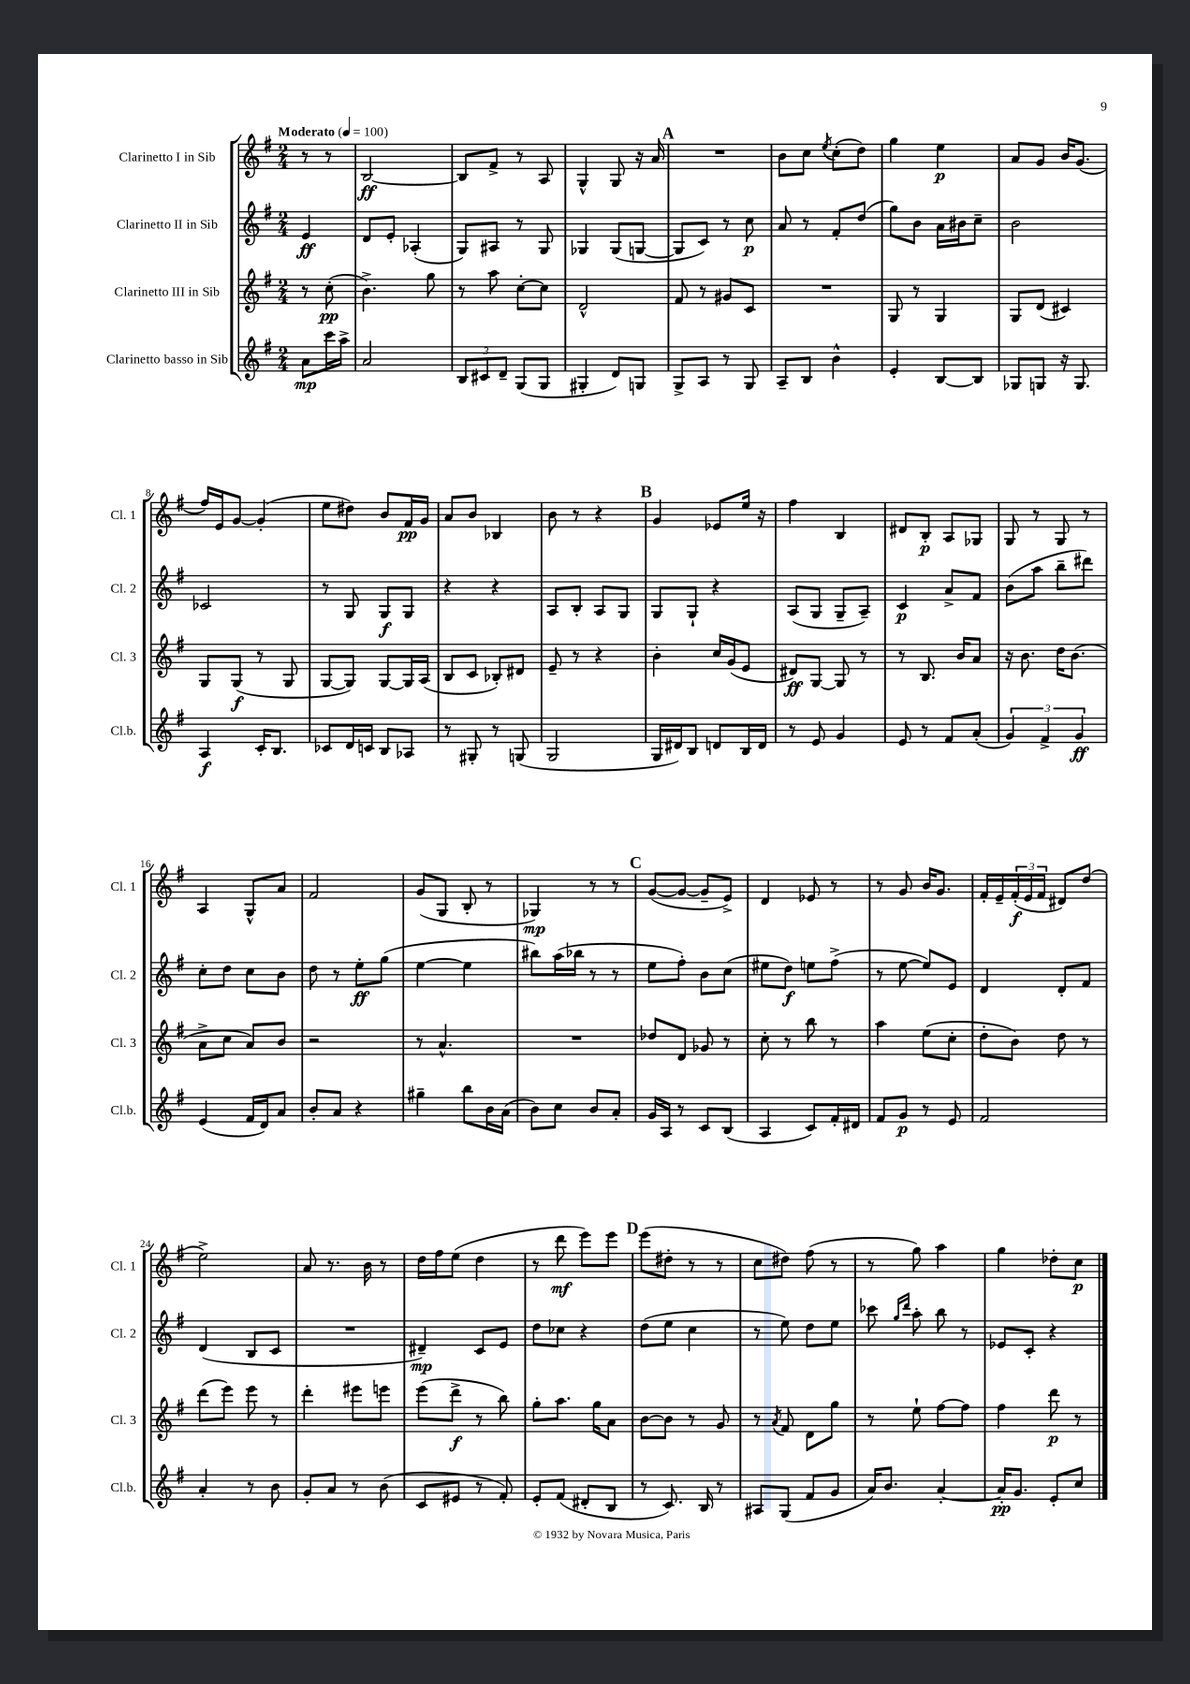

**kern	**kern	**kern	**kern
*staff4	*staff3	*staff2	*staff1
*clefG2	*clefG2	*clefG2	*clefG2
*k[f#]	*k[f#]	*k[f#]	*k[f#]
*M2/4	*M2/4	*M2/4	*M2/4
*MM100	*MM100	*MM100	*MM100
8a	8r	4e	8r
16ccc	(8cc'	.	8r
16aa^	.	.	.
=	=	=	=
2a	4.b^)	8d	[2B
.	.	8e'	.
.	.	(4A-'	.
.	8gg	.	.
=	=	=	=
12B	8r	8G)	8B]
12c#	.	.	.
.	8aa	8A#	8f#^
12d~	.	.	.
(8G	[8cc'	8r	8r
8G	8cc]	8G	8A
=	=	=	=
4G#'	2d^^	4G-	4G^^
8d)	.	(8G-	8G
8G	.	[8G	16r
.	.	.	16a
=	=	=	=
8G^	8f#	8G]	2r
8A	8r	8c)	.
8r	8g#	8r	.
8G	8c	8cc	.
=	=	=	=
8A~	2r	8a	8b
8B	.	8r	8cc
.	.	.	8qee
4b^^	.	8f#'	(8cc'
.	.	(8dd	8dd)
=	=	=	=
4e'	8G	8gg)	4gg
.	8r	8b	.
[8B	4G	16a	4ee
.	.	16b#	.
8B]	.	8cc~	.
=	=	=	=
8G-	8G	2b	8a
8G	(8d	.	8g
16r	4c#)	.	16b
8.G	.	.	(8.g
=	=	=	=
4A	8G	2c-	16ff#)
.	.	.	16e
.	(8G	.	[8g
16c'	8r	.	(4g']
8.B	.	.	.
.	8G	.	.
=	=	=	=
8c-	[8G	8r	8ee
16d	8G])	8G	8dd#)
16c	.	.	.
8B	[8G	8G	8b
8A-	16G]	8G	16f#
.	(16A	.	16g
=	=	=	=
8r	8B	4r	8a
8G#'	8c	.	8b
8r	8B-')	4r	4B-
(8G	8d#	.	.
=	=	=	=
2G	8e~	8A	8b
.	8r	8B'	8r
.	4r	8A	4r
.	.	8G	.
=	=	=	=
16G	4b'	8G	4g
16d#)	.	.	.
8B	.	8G`	.
8d	16cc	4r	8e-
.	(16g	.	.
16B	8e	.	16ee
16d	.	.	16r
=	=	=	=
8r	8d#)	(8A	4ff#
8e	[8G	8G	.
4g	8G]	8G~	4B
.	8r	8A~)	.
=	=	=	=
8e	8r	4c	8d#
8r	8.B	.	8B'
8f#	.	8a^	8A
.	16b	.	.
(8a'	8a	8f#	8G-
=	=	=	=
6g)	16r	(8b	8G
.	8.b	.	.
.	.	8aa	8r
6f#^	.	.	.
.	16dd	8bb~	8G
.	(8.b	.	.
6g	.	.	.
.	.	8ddd#)	8r
=	=	=	=
(4e	8a^	8cc'	4A
.	8cc	8dd	.
16f#	8a)	8cc	8G^^
16d)	.	.	.
8a	8b	8b	8a
=	=	=	=
8b'	2r	8dd	2f#
8a	.	8r	.
4r	.	8ee'	.
.	.	(8gg	.
=	=	=	=
4gg#~	8r	[4ee	(8g
.	4.a^^	.	8G
8bb	.	4ee]	8B'
16b	.	.	8r
(16a	.	.	.
=	=	=	=
8b)	2r	8bb#)	4G-)
8cc	.	(16aa	.
.	.	16bb-	.
8b	.	8r	8r
8a'	.	8r	8r
=	=	=	=
16g	8dd-	8ee	([8g
16A	.	.	.
8r	8d	8ff#')	8g_
8c	8g-	8b	8g~]
(8B	8r	(8cc	8e^)
=	=	=	=
4A	8cc'	8ee#	4d
.	8r	8dd)	.
8c)	8bb	8ee	8e-
16f#'	8r	(8ff#^	8r
16d#	.	.	.
=	=	=	=
8f#	4aa	8r	8r
8g	.	[8ee	8g
8r	(8ee	8ee])	16b
.	.	.	8.g
8e	8cc'	8e	.
=	=	=	=
2f#	8dd'	4d	16f#'
.	.	.	16e~
.	8b)	.	(24f#'
.	.	.	24e
.	.	.	24f#
.	8dd	8d'	8d#)
.	8r	8f#	(8dd
=	=	=	=
4a'	(8ddd	(4d	2ee^)
.	8eee)	.	.
8r	8eee	8B	.
8b	8r	8c	.
=	=	=	=
8g'	4ddd'	2r	8a
8a	.	.	8.r
8r	8eee#	.	.
.	.	.	16b
(8b	8eee	.	8r
=	=	=	=
8c	(8eee	4d#~)	16dd
.	.	.	16ff#
8e#	8ddd^	.	(8ee
8r	8r	8c	4dd
8f#')	8bb)	8e	.
=	=	=	=
8e'	8gg'	8dd	8r
(8f#	8.aa	8cc-	8ddd
8d#'	.	4r	8eee)
.	16gg	.	.
8B	8a	.	8eee
=	=	=	=
8r	[8b	(8dd	(8eee
8.c)	8b]	8ee	8dd#'
.	8r	4cc	8r
16B	.	.	.
8r	8g	.	8r
=	=	=	=
8A#	8r	8r	8cc
.	8qa	.	.
(8G	8f#	8ee)	8dd#)
8f#	8d	8dd	(8ff#
8g	8gg	8ee	8r
=	=	=	=
16a)	8r	8ccc-	8r
8.b	.	.	.
.	.	16qqgg	.
.	.	16qqddd	.
.	8ee`	8aa'	8gg)
[4a'	[8ff#	8bb	4aa
.	8ff#]	8r	.
=	=	=	=
16a']	4ff#	8e-	4gg
8.g	.	.	.
.	.	8c'	.
8e'	8ddd	4r	8dd-'
8cc	8r	.	8cc
==	==	==	==
*-	*-	*-	*-
